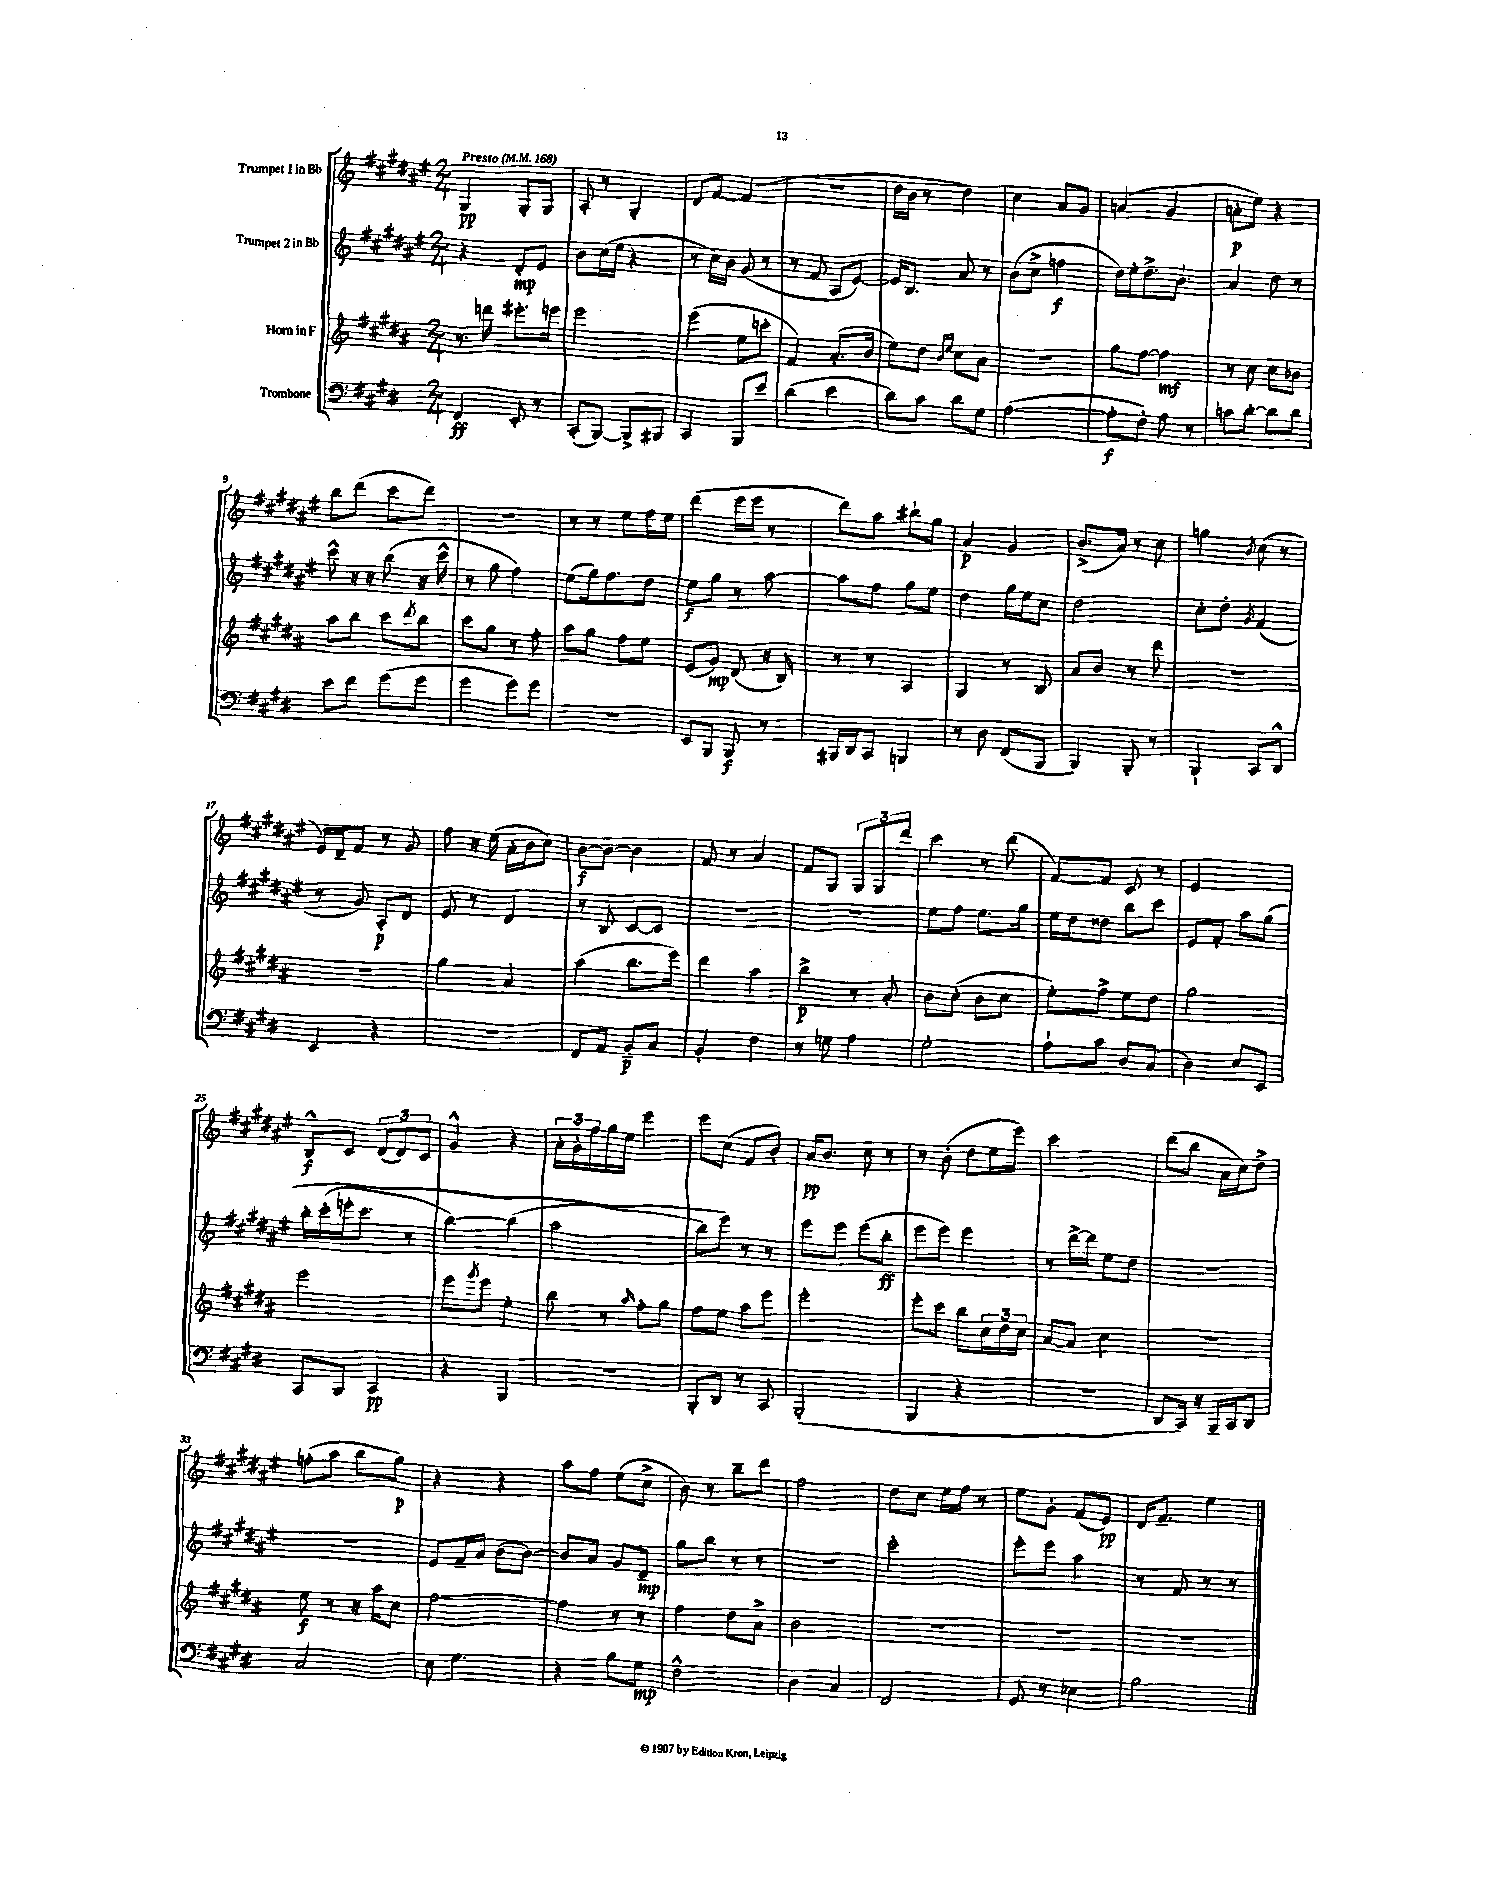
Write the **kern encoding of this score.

**kern	**kern	**kern	**kern
*staff4	*staff3	*staff2	*staff1
*clefF4	*clefG2	*clefG2	*clefG2
*k[f#c#g#d#]	*k[f#c#g#d#a#]	*k[f#c#g#d#a#e#]	*k[f#c#g#d#a#e#]
*M2/4	*M2/4	*M2/4	*M2/4
*MM168	*MM168	*MM168	*MM168
4FF#	8.r	4r	4G#
.	16ddd	.	.
8EE'	8.eee#'	8d#'	8G#'
8r	.	8e#	8G#
.	16eee	.	.
=	=	=	=
(8CC#'	2eee	8b	8A#'
[8BBB)	.	(16cc#	8r
.	.	16ee#	.
8BBB^]	.	4r	4G#'
8BBB#	.	.	.
=	=	=	=
4CC#	(4eee	8r	8d#
.	.	16cc#)	[8f#
.	.	16b	.
8BBB	8ee	(8g#	(4f#]
8e	8ccc'	8r	.
=	=	=	=
(4d#	4f#)	8r	2r
.	.	8f#	.
4e	(8.a#'	8A#	.
.	.	[8e#)	.
.	16b	.	.
=	=	=	=
8d#)	8ee)	16e#]	16dd#
.	.	8.B	16b
8c#	8dd#	.	8r
.	16qqb	.	.
.	16qqee	.	.
8d#	8cc#	8a#	4dd#)
8G#	8a#	8r	.
=	=	=	=
([2A	2r	(8b	4cc#
.	.	8cc#^	.
.	.	4ff	8a#
.	.	.	8g#
=	=	=	=
8A']	8gg#	16dd#)	(4a
.	.	16ee#'	.
8F#')	[8ff#	8.dd#^	.
8A	4ff#]	.	4g#
.	.	8.b`	.
8r	.	.	.
=	=	=	=
8c	8r	4a#	8a'
[8d#'	8cc#	.	8ee#)
8d#]	8cc#	8dd#	4r
8d#	8b-	8r	.
=	=	=	=
8e	8aa#	8ccc#^^	8bb
8f#	8bb	16r	(8ddd#
.	.	16r	.
(8g#	8ccc#	(8bb	8ccc#
.	8qddd#	.	.
8g#	8bb	16r	8ddd#)
.	.	16ccc#^^	.
=	=	=	=
4g#	8ccc#	8r	2r
.	8gg#	8gg#	.
8g#)	8r	4ff#)	.
8g#	8ff#'	.	.
=	=	=	=
2r	8aa#	(8ee#	8r
.	8gg#	16gg#)	8r
.	.	8.ff#	.
.	8ff#	.	8ee#
.	8ee	8dd#	16ff#
.	.	.	16ee#
=	=	=	=
8EE	(8e	8ee#	(4ddd#
8BBB	8g#)	8gg#	.
8BBB	(8d#	8r	16eee#
.	.	.	16eee#
8r	16r	[8aa#	8r
.	16B)	.	.
=	=	=	=
16BBB#	8r	8aa#]	8ddd#)
16DD#	.	.	.
8CC#	8r	8ff#	8aa#
4BBB	4A#	8gg#	8bb#`
.	.	8ee#	8gg#
=	=	=	=
8r	4G#	4dd#	4a#
8D#	.	.	.
(8FF#	8r	16gg#	4g#
.	.	16ee#	.
8BBB	8B	8cc#	.
=	=	=	=
4BBB)	8a#	2dd#	(8.b^
.	8b	.	.
.	.	.	16a#)
8BBB'	8r	.	8r
8r	8ddd#	.	8cc#
=	=	=	=
4BBB`	2r	8cc#'	4gg
.	.	8dd#'	.
.	.	8qg#	8qb
8CC#	.	(4f#	(8cc#
8DD#^^	.	.	8r
=	=	=	=
4EE	2r	8r	16e#)
.	.	.	16d#~
.	.	8g#)	8f#
4r	.	8A#'	8r
.	.	8d#	8g#
=	=	=	=
2r	4gg#	8e#	8ff#
.	.	8r	16r
.	.	.	(16ee#
.	4a#	4d#	16a#'
.	.	.	16b
.	.	.	8cc#)
=	=	=	=
8FF#	(4aa#	8r	[8b
8AA	.	8B	8b_
8BB~	8.bb	[8c#	4b]
8C#	.	8c#]	.
.	16eee)	.	.
=	=	=	=
4BB'	4ddd#	2r	8f#
.	.	.	8r
4F#	4aa#	.	4a#
=	=	=	=
8r	4bb^	2r	8f#
8G	.	.	8G#
4A	8r	.	12G#
.	.	.	12G#
.	8a#'	.	.
.	.	.	12ddd#
=	=	=	=
2G#'	8b	8ee#	4ccc#
.	(8cc#'	8ff#	.
.	8b	8.ee#	8r
.	8cc#	.	(8ddd#
.	.	16gg#	.
=	=	=	=
8A`	8ee')	16ee#	[8f#)
.	.	16dd#	.
8c#	8ff#^	8dd##	8f#]
8D#	8ee	8bb	8c#
(8C#	8dd#	8ccc#	8r
=	=	=	=
4D#)	2gg#	8e#	2e#
.	.	8f#'	.
8E	.	8aa#	.
8EE	.	&(8gg#	.
=	=	=	=
8CC#	2eee	16bb'	8B^^
.	.	(16ccc#'	.
8BBB	.	16eee'	8c#
.	.	8.ccc#	.
4CC#	.	.	(12d#
.	.	.	12d#)
.	.	8r	.
.	.	.	12c#
=	=	=	=
4r	8eee	[4bb)	4g#^^
.	8qggg#	.	.
.	8eee	.	.
4BBB	4ee'	(4bb]	4r
=	=	=	=
2r	8bb	2aa#	24a#'
.	.	.	24g#'
.	.	.	24ff#
.	8r	.	16gg#
.	.	.	16ee#
.	16qqaa#	.	.
.	8ff#'	.	4eee#
.	8gg#	.	.
=	=	=	=
8BBB'	8ff#	8bb&)	8eee#
8DD#	8ee	8eee#)	(8cc#
8r	8aa#	8r	8f#
8CC#	8eee	8r	8b')
=	=	=	=
(2BBB'	2eee'	8eee#	16a#
.	.	.	8.b
.	.	8eee#	.
.	.	(8eee#	8cc#
.	.	8bb'	8r
=	=	=	=
4BBB	8eee'	8eee#	8r
.	8ccc#	8eee#)	(8b'
4r	8bb	4eee#	8dd#
.	24cc#	.	16ee#
.	24dd#	.	.
.	.	.	16eee#)
.	24cc#	.	.
=	=	=	=
2r	[8a#	8r	2ccc#
.	8a#]	[16ddd#^	.
.	.	16ddd#]	.
.	4cc#	8ee#	.
.	.	8dd#	.
=	=	=	=
8DD#	2r	2r	(8ddd#
16CC#)	.	.	8bb
16r	.	.	.
16BBB~	.	.	16a#
16CC#	.	.	16cc#)
8DD#	.	.	8dd#^
=	=	=	=
2C#	8ee	2r	(8ff'
.	8r	.	8aa#
.	16r	.	8bb
.	16aa#	.	.
.	8cc#	.	8gg#)
=	=	=	=
8E	[2ff#	8e#	4r
4.G#	.	16f#~	.
.	.	16a#	.
.	.	(8b	4r
.	.	[8b)	.
=	=	=	=
4r	4ff#]	8b]	8aa#
.	.	8a#	8ff#
8B	8r	8g#	(8ee#
8G#	8r	8d#~	8cc#^
=	=	=	=
2F#^^	4ff#	8gg#	8b)
.	.	8bb	8r
.	8dd#	8r	8bb~
.	8a#^	8r	8ddd#
=	=	=	=
4D#	2b	2r	2ff#
4C#	.	.	.
=	=	=	=
2FF#	2r	2ccc#'	8dd#
.	.	.	8cc#
.	.	.	16ee#
.	.	.	16ff#
.	.	.	8r
=	=	=	=
8GG#	2r	8eee#'	8ee#
8r	.	8eee#	8g#'
4E-	.	4aa#	(8f#
.	.	.	8e#)
=	=	=	=
2B	2r	8r	16d#
.	.	.	8.f#~
.	.	8f#	.
.	.	8r	4ee#
.	.	8r	.
==	==	==	==
*-	*-	*-	*-
